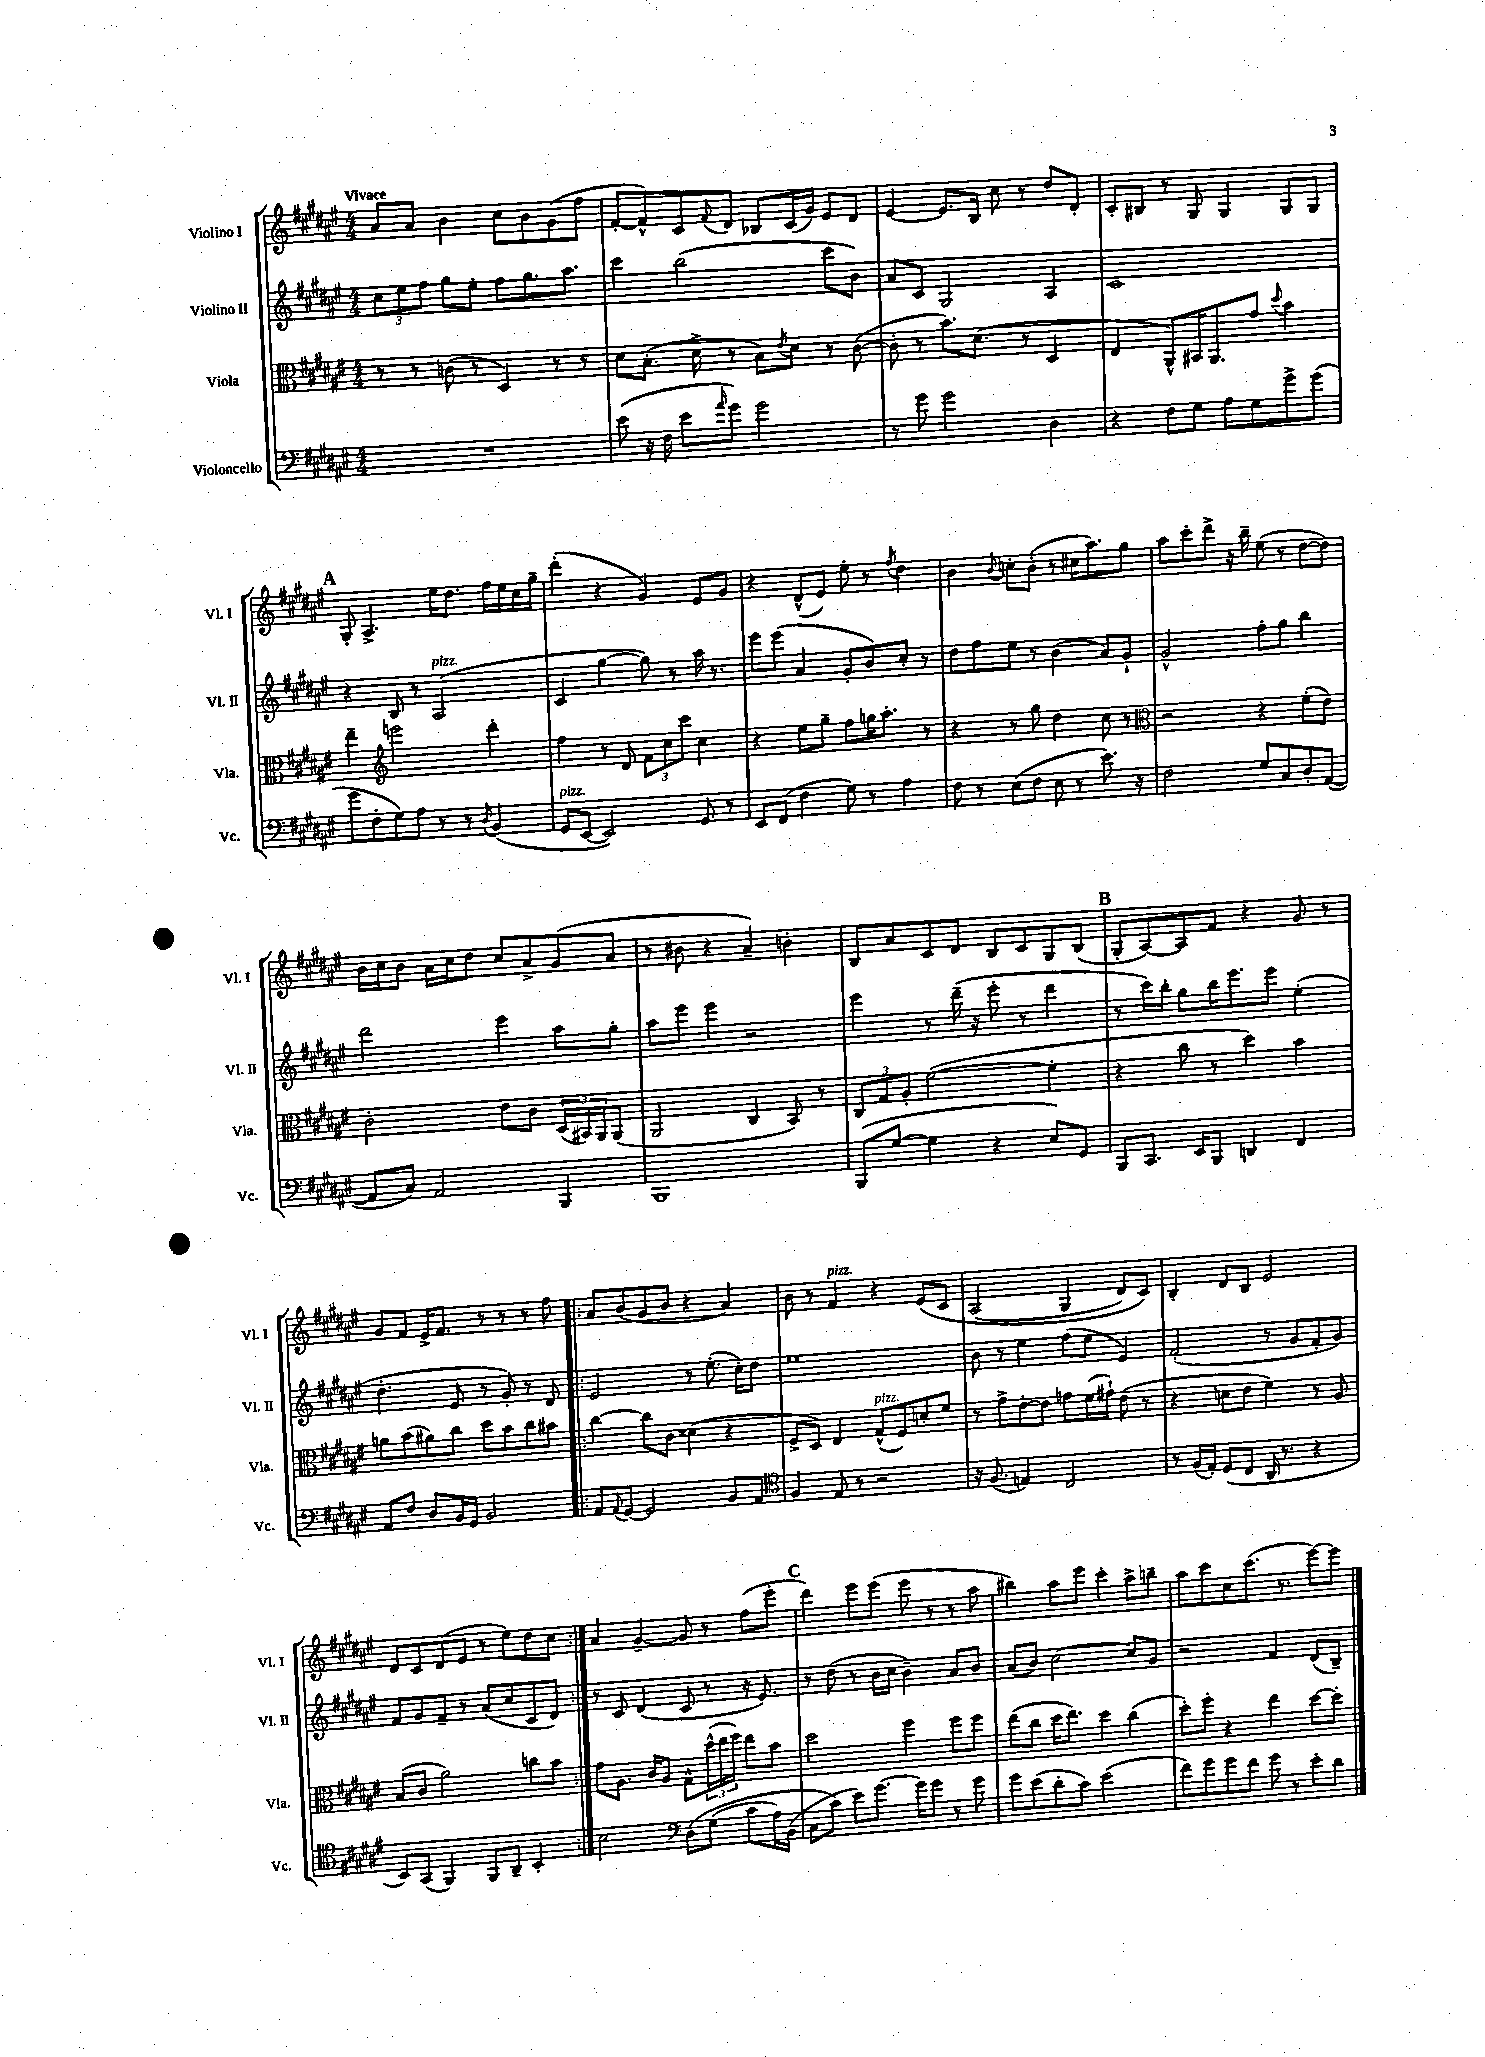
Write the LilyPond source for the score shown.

<<
\new StaffGroup <<
\new Staff = "s0" \with { instrumentName = "Violino I" shortInstrumentName = "Vl. I" } {
    \clef treble \key fis \major \numericTimeSignature \time 4/4 \tempo "Vivace"
    ais'8 ais'8 b'4 cis''8 b'8 gis'8( fis''8 |
    fis'8~-. fis'8-^) cis'8 \appoggiatura { fis'8 } dis'8 bes8 cis'16( gis'16) eis'8 dis'8 |
    eis'4~ eis'8. b16 cis''8 r8 dis''8 dis'8-. |
    cis'8-. bis8 r8 gis8 gis4 gis8 gis8 |
    \mark \markup { \bold "A" } gis8-. ais4.-> eis''16 dis''8. fis''16 eis''16 cis''16 gis''16-- |
    dis'''4-.( r4 gis'4) eis'8 gis'8 |
    r4 dis'8-^( eis'8) eis''8-. r8 \acciaccatura { fis''8 } dis''4 |
    b'4 \appoggiatura { b'8 } c''8-. b'8-.( r8 cis''16 ais''8.) gis''8 |
    ais''8 cis'''8-. dis'''8-> r16 b''16-- eis''8( r8 dis''8~ dis''8) |
    b'16 cis''16 b'8 ais'16 cis''16 dis''8 cis''8 ais'8-> gis'8( ais'8 |
    r8 bis'8 r4 ais'4--) b'4-. |
    b8 ais'8 cis'8 dis'8 b8 cis'8 gis8 b8( |
    \mark \markup { \bold "B" } gis8-. ais8~) ais8 fis'8 r4 gis'8 r8 |
    gis'8 fis'8 eis'16-> fis'8. r8 r8 r8 fis''8 |
    \repeat volta 2 { ais'8 b'8( gis'8 b'8 r4 ais'4) |
    b'8 r8 fis'4^\markup { \italic "pizz." } r4 eis'8\( cis'8 |
    ais2( gis4 dis'8) cis'8\) |
    b4-. dis'8 b8 eis'2 |
    dis'8 cis'8 dis'8( eis'8 r8 eis''8) dis''8 cis''8 | }
    ais'4 gis'4~-- gis'8 r8 fis''8( eis'''8-. |
    \mark \markup { \bold "C" } dis'''4) eis'''8 eis'''8( eis'''8 r8 r8 ais''8 |
    bis''4) ais''8 eis'''8 cis'''4-. ais''8-> b''8-- |
    ais''8 cis'''8 cis''8 cis'''8.( r8. eis'''8~) eis'''8 \bar "|." |
}
\new Staff = "s1" \with { instrumentName = "Violino II" shortInstrumentName = "Vl. II" } {
    \clef treble \key fis \major \numericTimeSignature \time 4/4
    \tuplet 3/2 { cis''8 eis''8 fis''8 } gis''8 eis''8-. fis''8 gis''8. ais''8. |
    cis'''4 b''2( cis'''8 b'8) |
    ais'8 cis'8 gis2 ais4 |
    cis'1 |
    \mark \markup { \bold "A" } r4 b8 r8 ais2^\markup { \italic "pizz." }( |
    cis'4 gis''4~ gis''8) r8 ais''16 r8. |
    eis'''8 eis'''8( ais'4 gis'8-. b'8) cis''8-. r8 |
    dis''8 fis''8 eis''8 r8 b'4( ais'8) gis'8-! |
    gis'2-^ fis''8-. gis''8 b''4 |
    dis'''2 eis'''4 ais''8 gis''8-. |
    ais''8 eis'''8 eis'''4 r2 |
    eis'''4 r8 dis'''16--( r16 eis'''8-. r8 dis'''4 |
    \mark \markup { \bold "B" } r8 cis'''16) b''16-. gis''8 b''16 eis'''8. eis'''8 eis''4-.( |
    dis''4.-. eis'8 r8 gis'8-.) r8 dis'8 |
    \repeat volta 2 { eis'2 r8 eis''8.-.( cis''16-.) dis''8 |
    eis''1 |
    b'8 r8 eis''4 fis''8( eis''8 eis'4) |
    fis'2-.( r8 gis'8 fis'8-. gis'8) |
    fis'8 gis'8 fis'8-- r8 ais'8( cis''8 cis'8 dis'8) | }
    r8 cis'8 dis'4( cis'8 r8 r16 eis'8.) |
    \mark \markup { \bold "C" } r8 dis''8( r8 b'16 cis''16 b'4--) ais'8 b'8 |
    ais'8( b'8) cis''2~ cis''8 gis'8 |
    r2 fis'4 dis'8( b8--) \bar "|." |
}
\new Staff = "s2" \with { instrumentName = "Viola" shortInstrumentName = "Vla." } {
    \clef alto \key fis \major \numericTimeSignature \time 4/4
    r8 r8 c'8( r8 dis4) r8 r8 |
    dis'8 b8.-.( dis'16-> r8 b8) \acciaccatura { eis'8 } dis'8 r8 cis'8~( |
    cis'8-. r8 b'8.) dis'8.( r8 dis4 |
    eis4 ais,8-^) bis,16 ais,8. gis'8 \appoggiatura { dis''8 } b'4 |
    \mark \markup { \bold "A" } eis''4-- \clef treble e'''2 dis'''4-. |
    fis''4 r8 dis'8 \tuplet 3/2 { fis'8 cis''8 cis'''8 } cis''4 |
    r4 eis''8 gis''8-- fis''8 g''16 ais''8.-. r8 |
    r4 r8 gis''8 dis''4 cis''8 r8 |
    \clef alto r2 r4 fis'8-.( eis'8) |
    cis'2-. eis'8 cis'8 \tuplet 3/2 { dis16( bis,16) ais,16 } ais,8( |
    ais,2 cis4 b,8) r8 |
    \tuplet 3/2 { cis8 gis8 ais8-. } fis'2~( fis'4-. |
    \mark \markup { \bold "B" } r4 cis''8 r8 dis''4) b'4 |
    a'8 b'8( ais'8) cis''8 dis''8 b'8 cis''8 bis'8 |
    \repeat volta 2 { cis''4~ cis''8 cis'8 disis'4( r4 |
    fis8-> dis8) eis4 gis8-^^\markup { \italic "pizz." }( fis8) d'8-. fis'8 |
    r8 gis'8-> eis'8~-. eis'8 g'8 fis'16( gis'16-!) eis'8( r8 |
    r4 d'8 eis'8 fis'4) r8 ais8 |
    b8( cis'8 ais'2) c''8 b'8 | }
    gis'8 ais8. cis'16 ais8 gis8-^ \tuplet 3/2 { dis''16-^( eis''16 fis''16) } eis''8 b'8 |
    \mark \markup { \bold "C" } dis''2 fis''4 fis''8 fis''8 |
    eis''8( cis''8 dis''16 eis''8.) dis''4 cis''4( |
    dis''8-.) fis''8-. r4 eis''4 dis''8~ dis''8-. \bar "|." |
}
\new Staff = "s3" \with { instrumentName = "Violoncello" shortInstrumentName = "Vc." } {
    \clef bass \key fis \major \numericTimeSignature \time 4/4
    R1 |
    eis'8( r16 fis16 eis'8 \grace { ais'16 } gis'8) gis'2 |
    r8 gis'8 gis'2 dis4 |
    r4 fis8 gis8 ais8 gis8 gis'8-> gis'8( |
    \mark \markup { \bold "A" } gis'8 fis8-. gis8) ais8 r8 r8 \acciaccatura { dis8 } b,4( |
    gis,8^\markup { \italic "pizz." } eis,8~ eis,2) gis,8 r8 |
    eis,8 fis,8( fis4 gis8) r8 ais4 |
    fis8 r8 eis8( fis8 eis8 r8 eis'8.) r16 |
    fis2 gis8 cis8 dis8-. ais,8~( |
    ais,8 cis8) ais,2 b,,4 |
    b,,1 |
    b,,8( gis8~ gis4 r4 eis8) gis,8 |
    \mark \markup { \bold "B" } b,,8 cis,8. eis,16 b,,8 d,4 fis,4 |
    ais,8 fis8 dis8 b,16 gis,16 b,2 |
    \repeat volta 2 { ais,8 \appoggiatura { ais,8 } gis,8~ gis,2 b,8 ais,8 |
    \clef tenor fis4 eis8 r8 r2 |
    r16 fis8.( e4) cis2 |
    r8 fis16( eis16-.) dis8( cis8 ais,16 r8. r4 |
    b,8) gis,8( fis,4) fis,8 ais,8-- b,4-. | }
    b2 \clef bass dis8\( gis8( cis'8 ais16) b,16( |
    \mark \markup { \bold "C" } cis8 cis'8\) eis'8) gis'8.~ gis'16 gis'8 r8 gis'8 |
    gis'8 eis'8( dis'8-. cis'8) eis'2( |
    fis'8) gis'8 gis'8 fis'8 gis'8 r8 eis'8-. dis'8 \bar "|." |
}
>>
>>
\layout { \context { \Score \remove "Bar_number_engraver" } }
